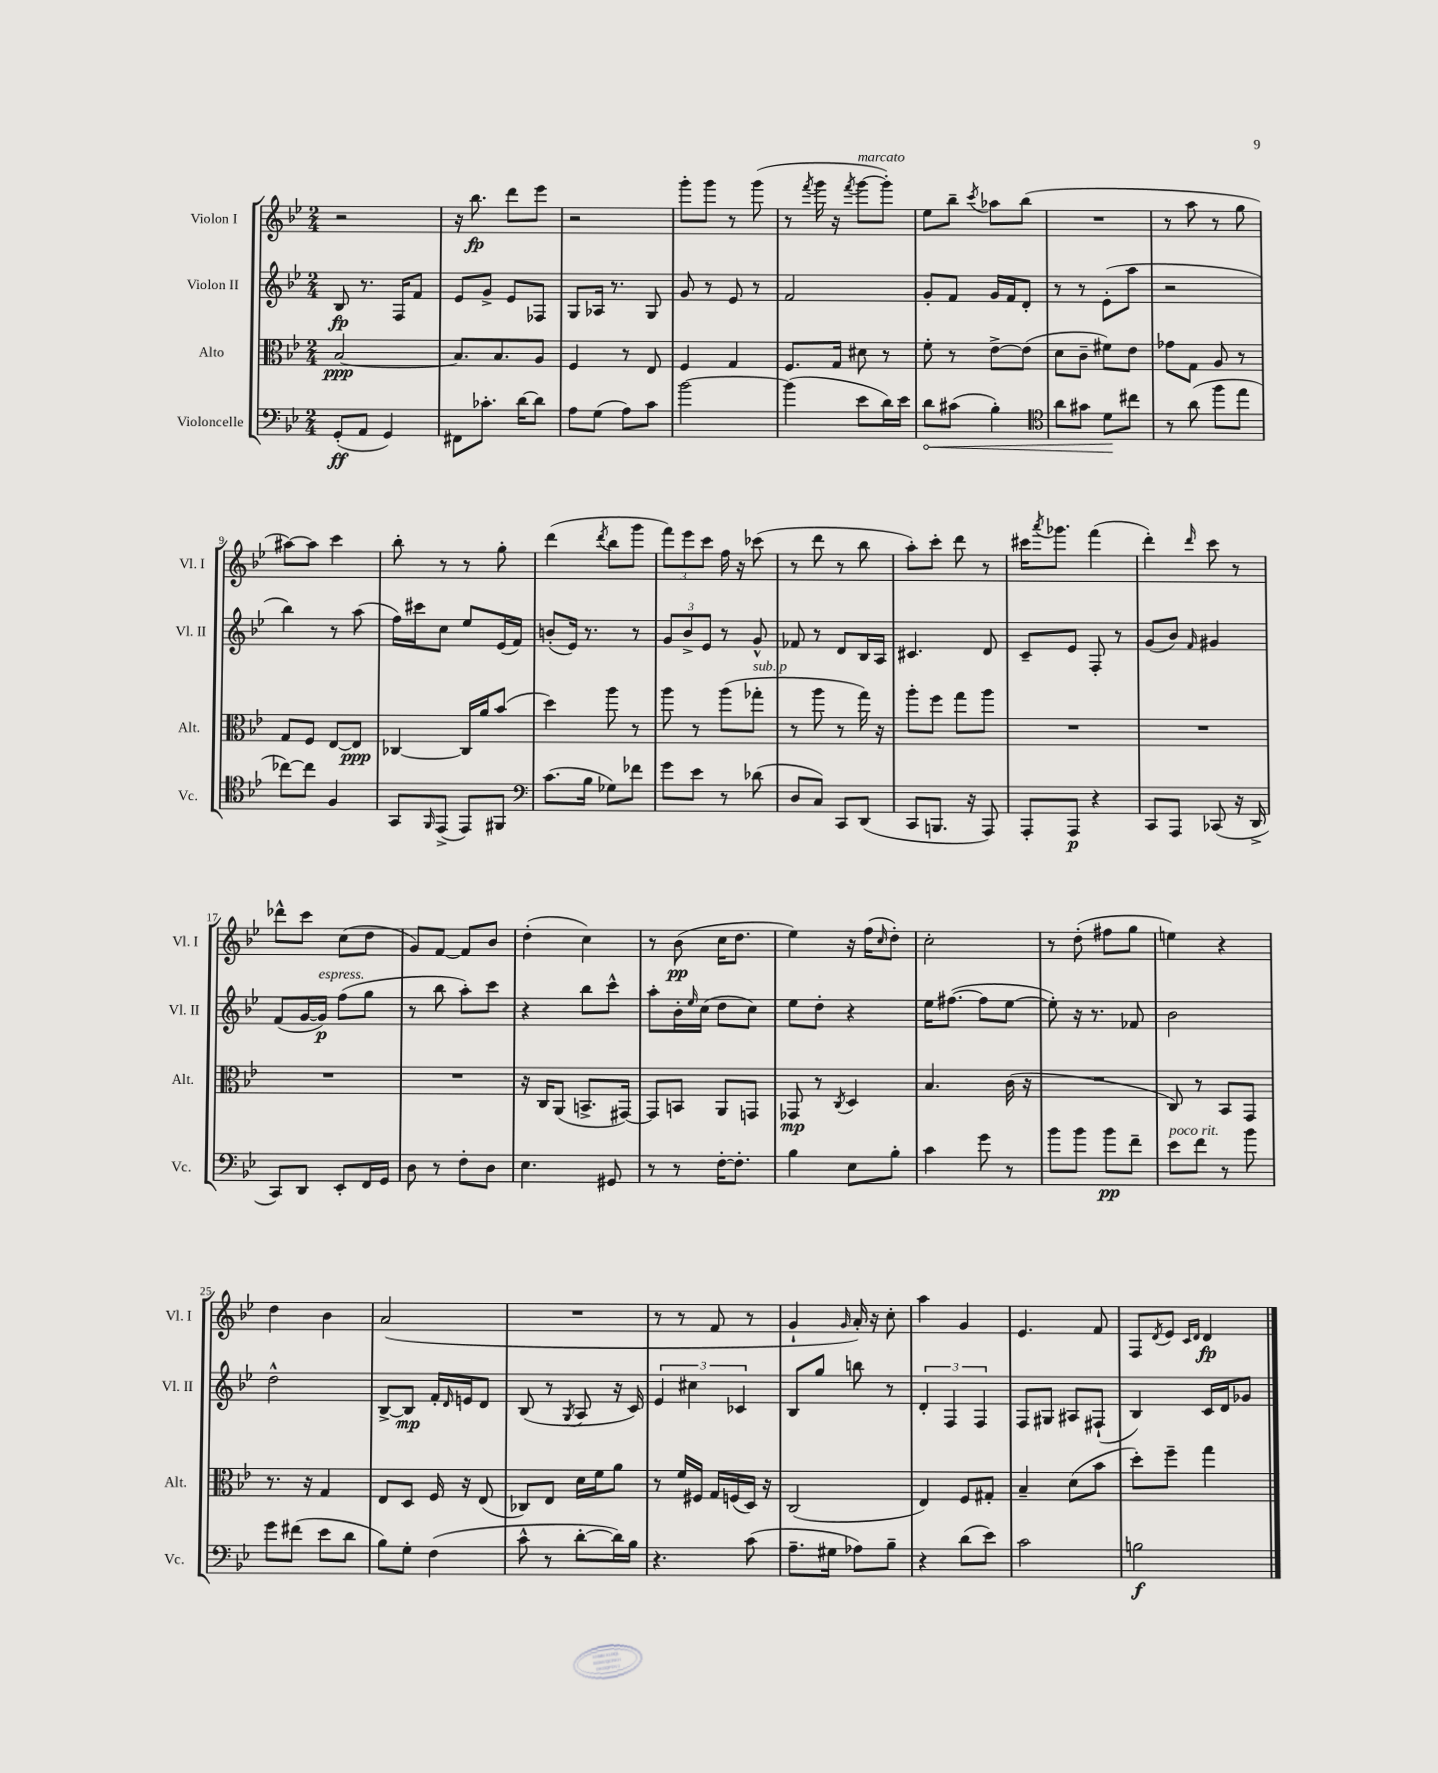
<<
\new StaffGroup <<
\new Staff = "s0" \with { instrumentName = "Violon I" shortInstrumentName = "Vl. I" } {
    \clef treble \key bes \major \numericTimeSignature \time 2/4
    r2 |
    r16 bes''8.\fp d'''8 ees'''8 |
    r2 |
    g'''8-. g'''8 r8 g'''8( |
    r8 \acciaccatura { f'''8 } g'''16 r16 \acciaccatura { f'''8 } g'''8~^\markup { \italic "marcato" } g'''8-.) |
    ees''8 bes''8-- \acciaccatura { c'''8 } aes''8 bes''8( |
    R2 |
    r8 a''8 r8 g''8 |
    ais''8~) ais''8 c'''4 |
    bes''8-. r8 r8 g''8-. |
    d'''4( \acciaccatura { d'''8 } bes''8 g'''8 |
    \tuplet 3/2 { f'''8) ees'''8 c'''8 } f''16 r16 ces'''8( |
    r8 d'''8 r8 bes''8 |
    a''8-.) c'''8-. d'''8 r8 |
    cis'''16 \acciaccatura { a'''8 } ges'''8. f'''4( |
    d'''4-.) \grace { d'''16 } c'''8 r8 |
    des'''8-^ c'''8 c''8( d''8 |
    g'8) f'8~ f'8 bes'8 |
    d''4-.( c''4) |
    r8 bes'8\pp( c''16 d''8. |
    ees''4) r16 f''16( \grace { c''16 } d''8-.) |
    c''2-. |
    r8 d''8-.( fis''8 g''8 |
    e''4) r4 |
    d''4 bes'4 |
    a'2( |
    R2 |
    r8 r8 f'8 r8 |
    g'4-! \grace { g'16 } a'16-.) r16 c''8-. |
    a''4 g'4 |
    ees'4. f'8 |
    f8 \acciaccatura { d'8 } ees'8 \grace { c'16 d'16 } d'4\fp \bar "|." |
}
\new Staff = "s1" \with { instrumentName = "Violon II" shortInstrumentName = "Vl. II" } {
    \clef treble \key bes \major \numericTimeSignature \time 2/4
    bes8\fp r8. f16 f'8 |
    ees'8 g'8-> ees'8 fes8 |
    g8 aes16 r8. g8 |
    g'8 r8 ees'8 r8 |
    f'2 |
    g'8-. f'8 g'16 f'16 d'8-. |
    r8 r8 ees'8-.( a''8 |
    r2 |
    bes''4) r8 a''8( |
    f''16) cis'''16 c''8 ees''8 ees'16( f'16) |
    b'8-.( ees'16) r8. r8 |
    \tuplet 3/2 { g'8 bes'8-> ees'8 } r8 g'8-^ |
    fes'8 r8 d'8 bes16 a16 |
    cis'4. d'8 |
    c'8-- ees'8 f8-. r8 |
    g'8( bes'8) \grace { f'16 } gis'4 |
    f'8( g'16~ g'16\p^\markup { \italic "espress." }) f''8( g''8 |
    r8 bes''8 a''8-.) c'''8 |
    r4 bes''8 c'''8-^ |
    a''8-. bes'16-. \grace { ees''16 } c''16( d''8 c''8) |
    ees''8 d''8-. r4 |
    ees''16 fis''8.~( fis''8 ees''8~ |
    ees''8-.) r16 r8. fes'8 |
    bes'2 |
    d''2-^ |
    bes8~-> bes8\mp f'16-. \grace { d'16 } e'16 d'8 |
    bes8( r8 \acciaccatura { g8 } a8 r16 c'16) |
    \tuplet 3/2 { ees'4 cis''4 ces'4 } |
    bes8 g''8 b''8 r8 |
    \tuplet 3/2 { d'4-. f4 f4 } |
    f8 gis8 ais8 fis8-!( |
    bes4) c'16 d'16 ges'8 \bar "|." |
}
\new Staff = "s2" \with { instrumentName = "Alto" shortInstrumentName = "Alt." } {
    \clef alto \key bes \major \numericTimeSignature \time 2/4
    bes2~\ppp |
    bes8. bes8. a8 |
    f4 r8 ees8 |
    f4 g4 |
    f8. g16 dis'8 r8 |
    f'8-. r8 ees'8~-> ees'8( |
    d'8 c'8-- fis'8) ees'8 |
    ges'8 g8 a8 r8 |
    g8 f8 ees8~ ees8\ppp |
    ces4~ ces16 a'16 bes'8( |
    d''4) a''8 r8 |
    a''8 r8 a''8( ges''8-.^\markup { \italic "sub. p" } |
    r8 a''8 r8 g''16) r16 |
    a''8-. f''8 g''8 a''8 |
    R2 |
    R2 |
    R2 |
    R2 |
    r16 c16 a,8( b,8.-> gis,16~) |
    gis,8 b,8 a,8 g,8 |
    ges,8\mp r8 \acciaccatura { c8 } d4 |
    bes4. c'16( r16 |
    R2 |
    c8) r8 bes,8 g,8 |
    r8. r16 g4 |
    ees8 d8 f16 r16 ees8( |
    ces8) ees8 d'16 f'16 a'8 |
    r8 f'16 fis16 g16 f16( d16) r16 |
    c2( |
    ees4) f8 gis8-. |
    bes4-- d'8( bes'8 |
    d''8-.) f''8-- g''4 \bar "|." |
}
\new Staff = "s3" \with { instrumentName = "Violoncelle" shortInstrumentName = "Vc." } {
    \clef bass \key bes \major \numericTimeSignature \time 2/4
    g,8-.\ff( a,8 g,4) |
    fis,8 ces'8.-. d'16~ d'8 |
    a8 g8( a8) c'8 |
    bes'2~ |
    bes'4( ees'8 d'16) ees'16 |
    \once \override Hairpin.circled-tip = ##t d'8\< cis'8( bes4-.) |
    \clef tenor a'8 gis'8 d'8\! cis''8 |
    r8 a'8( f''8 ees''8 |
    ces''8~) ces''8 f4 |
    g,8 \grace { f,16 } ees,8->( ees,8) fis,8 |
    \clef bass c'8.( bes16 ges8) fes'8 |
    g'8 ees'8 r8 des'8( |
    d8 c8) c,8 d,8( |
    c,8 b,,8. r16 a,,8) |
    a,,8-. a,,8\p r4 |
    c,8 a,,8 ces,8( r16 d,16-> |
    c,8) d,8 ees,8-. f,16 g,16 |
    d8 r8 f8-. d8 |
    ees4. gis,8 |
    r8 r8 f16~-. f8.-. |
    bes4 ees8 bes8-. |
    c'4 g'8 r8 |
    bes'8 bes'8 bes'8\pp f'8-- |
    ees'8^\markup { \italic "poco rit." } f'8 r8 bes'8 |
    g'8 fis'8( ees'8 d'8 |
    bes8) g8-. f4( |
    c'8-^ r8 d'8~-. d'16) bes16 |
    r4. c'8( |
    a8.-- gis16 aes8) bes8-- |
    r4 d'8( ees'8) |
    c'2 |
    b2\f \bar "|." |
}
>>
>>
